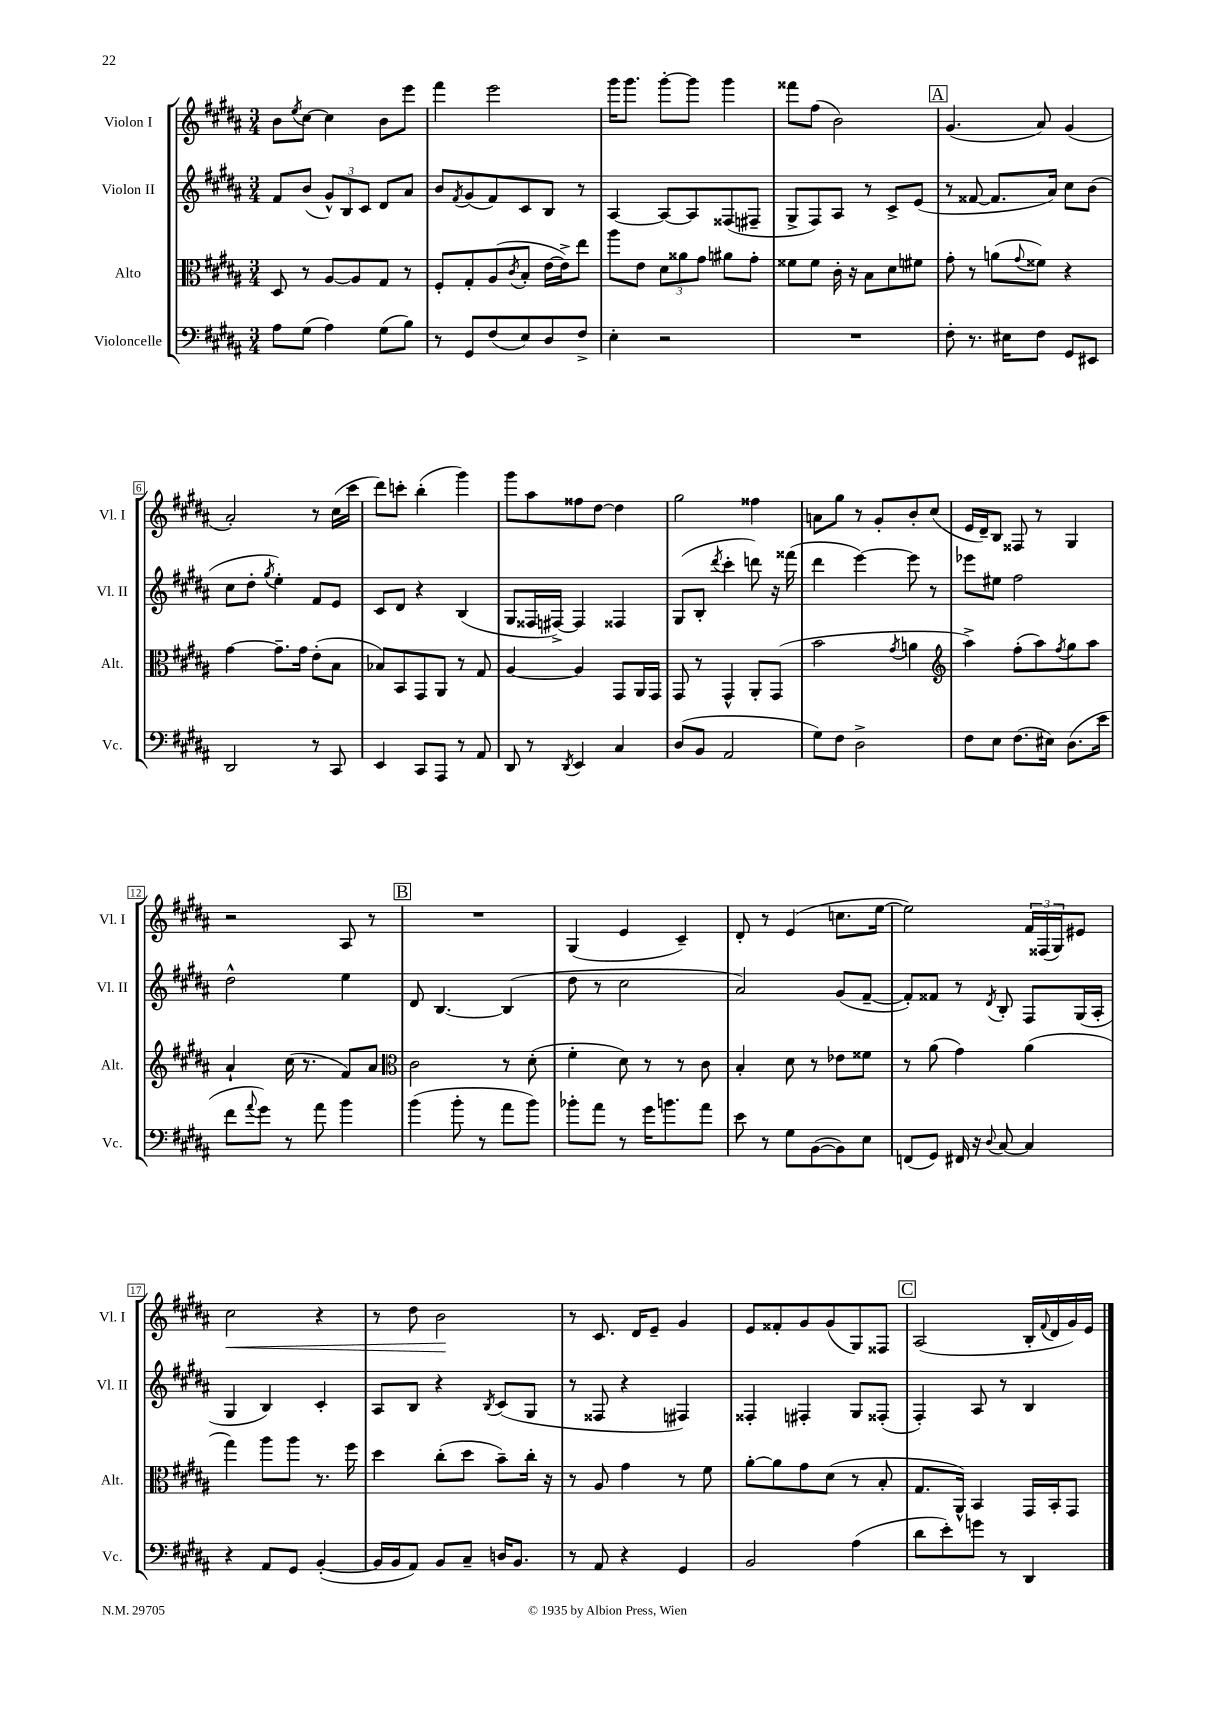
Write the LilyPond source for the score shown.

<<
\new StaffGroup <<
\new Staff = "s0" \with { instrumentName = "Violon I" shortInstrumentName = "Vl. I" } {
    \clef treble \key b \major \numericTimeSignature \time 3/4
    b'8 \acciaccatura { e''8 } cis''8~ cis''4 b'8 e'''8 |
    fis'''4 e'''2 |
    gis'''16 gis'''8. gis'''8~-. gis'''8 gis'''4 |
    fisis'''8 fis''8( b'2) |
    \mark \markup { \box "A" } gis'4.( ais'8) gis'4( |
    ais'2-.) r8 cis''16( cis'''16 |
    dis'''8) c'''8-. b''4-.( gis'''4) |
    gis'''8 ais''8 fisis''8 dis''8~ dis''4 |
    gis''2 fisis''4 |
    a'8 gis''8 r8 gis'8-. b'8-. cis''8( |
    e'16 dis'16--) b8 fisis8 r8 gis4 |
    r2 ais8 r8 |
    \mark \markup { \box "B" } R2. |
    gis4( e'4 cis'4--) |
    dis'8-. r8 e'4( c''8. e''16~ |
    e''2) \tuplet 3/2 { fis'16 fisis16( gis16) } eis'8 |
    cis''2\< r4 |
    r8 dis''8 b'2\! |
    r8 cis'8. dis'16 e'8-- gis'4 |
    e'8 fisis'8-. gis'8 gis'8( gis8) fisis8 |
    \mark \markup { \box "C" } ais2( b16-. \appoggiatura { fis'8 } dis'16 gis'16) e'16 \bar "|." |
}
\new Staff = "s1" \with { instrumentName = "Violon II" shortInstrumentName = "Vl. II" } {
    \clef treble \key b \major \numericTimeSignature \time 3/4
    fis'8 b'8( \tuplet 3/2 { gis'8-^) b8 cis'8 } dis'8 ais'8 |
    b'8 \acciaccatura { fis'8 } gis'8( fis'8) cis'8 b8 r8 |
    ais4~ ais8~ ais8 fisis8( fis8-- |
    gis8-> fis8) ais8 r8 cis'8-> e'8( |
    \mark \markup { \box "A" } r8 fisis'8~ fisis'8. ais'16) cis''8 b'8( |
    cis''8 dis''8-. \acciaccatura { gis''8 } e''4-.) fis'8 e'8 |
    cis'8 dis'8 r4 b4( |
    gis8 fisis16 fis16~->) fis4 fisis4 |
    gis8( b8-. \acciaccatura { dis'''8 } cis'''4-. d'''8) r16 fisis'''16( |
    dis'''4 e'''4~) e'''8 r8 |
    ees'''8 eis''8 fis''2 |
    dis''2-^ e''4 |
    \mark \markup { \box "B" } dis'8 b4.~ b4( |
    dis''8 r8 cis''2 |
    ais'2) gis'8( fis'8~-- |
    fis'8-.) fisis'8 r8 \acciaccatura { dis'8 } b8-. fis8 gis16( ais16-. |
    gis4 b4) cis'4-. |
    ais8 b8 r4 \acciaccatura { b8 } cis'8( gis8 |
    r8 fisis8 r4 fis4) |
    fisis4-. fis4-. gis8 fisis8-.( |
    \mark \markup { \box "C" } fis4-.) ais8 r8 b4 \bar "|." |
}
\new Staff = "s2" \with { instrumentName = "Alto" shortInstrumentName = "Alt." } {
    \clef alto \key b \major \numericTimeSignature \time 3/4
    dis8 r8 ais8~ ais8 gis8 r8 |
    fis8-. gis8-. ais8( \acciaccatura { cis'8 } b8-. e'16~ e'16->) e''8 |
    ais''8 e'8 \tuplet 3/2 { dis'8 aisis'8 gis'8 } ais'8 gis'8-. |
    fisis'8 fisis'8 cis'16-. r16 b8 dis'8 fis'8 |
    \mark \markup { \box "A" } gis'8-. r8 a'8( \appoggiatura { gis'8 } fisis'8) r4 |
    gis'4~ gis'8.-- gis'16 e'8-.( b8 |
    bes8) b,8 gis,8 ais,8 r8 gis8 |
    ais4~ ais4 gis,8 ais,16 gis,16 |
    gis,8 r8 gis,4-^ ais,8-. gis,8( |
    b'2 \acciaccatura { gis'8 } a'4 |
    \clef treble ais''4->) fis''8-.( ais''8) \acciaccatura { fis''8 } gis''8 ais''8 |
    ais'4-! cis''16( r8. fis'8) ais'8 |
    \mark \markup { \box "B" } \clef alto cis'2 r8 dis'8-.( |
    fis'4-. dis'8) r8 r8 cis'8 |
    b4-. dis'8 r8 ees'8 fisis'8 |
    r8 ais'8( gis'4) ais'4( |
    gis''4) ais''8 ais''8 r8. fis''16 |
    dis''4 cis''8-.( dis''8 b'8--) cis''16-. r16 |
    r8 ais8 gis'4 r8 fis'8 |
    ais'8~-. ais'8 gis'8 dis'8( r8 b8-. |
    \mark \markup { \box "C" } gis8. ais,16-^) b,4 gis,16 b,16-. gis,8 \bar "|." |
}
\new Staff = "s3" \with { instrumentName = "Violoncelle" shortInstrumentName = "Vc." } {
    \clef bass \key b \major \numericTimeSignature \time 3/4
    ais8 gis8( ais4) gis8( b8) |
    r8 gis,8 fis8( e8) dis8 fis8-> |
    e4-. r2 |
    R2. |
    \mark \markup { \box "A" } fis8-. r8. eis16 fis8 gis,8 eis,8 |
    dis,2 r8 cis,8 |
    e,4 cis,8 ais,,8 r8 ais,8 |
    dis,8 r8 \acciaccatura { dis,8 } e,4 cis4 |
    dis8( b,8 ais,2 |
    gis8) fis8 dis2-> |
    fis8 e8 fis8.( eis16) dis8.( e'16 |
    fis'8 \appoggiatura { ais'8 } gis'8) r8 ais'8 b'4 |
    \mark \markup { \box "B" } b'4( b'8-. r8 ais'8 b'8) |
    bes'8-. ais'8 r8 gis'16 b'8. ais'8 |
    e'8 r8 gis8 b,8~( b,8) e8 |
    f,8( gis,8) fis,16 r16 \appoggiatura { dis8 } cis8~ cis4 |
    r4 ais,8 gis,8 b,4~-.( |
    b,16 b,16 ais,8) b,8 cis8-- d16 b,8. |
    r8 ais,8 r4 gis,4 |
    b,2 ais4( |
    \mark \markup { \box "C" } dis'8 e'8-.) g'8 r8 dis,4 \bar "|." |
}
>>
>>
\layout { \context { \Score \override BarNumber.stencil = #(make-stencil-boxer 0.1 0.3 ly:text-interface::print) } }
